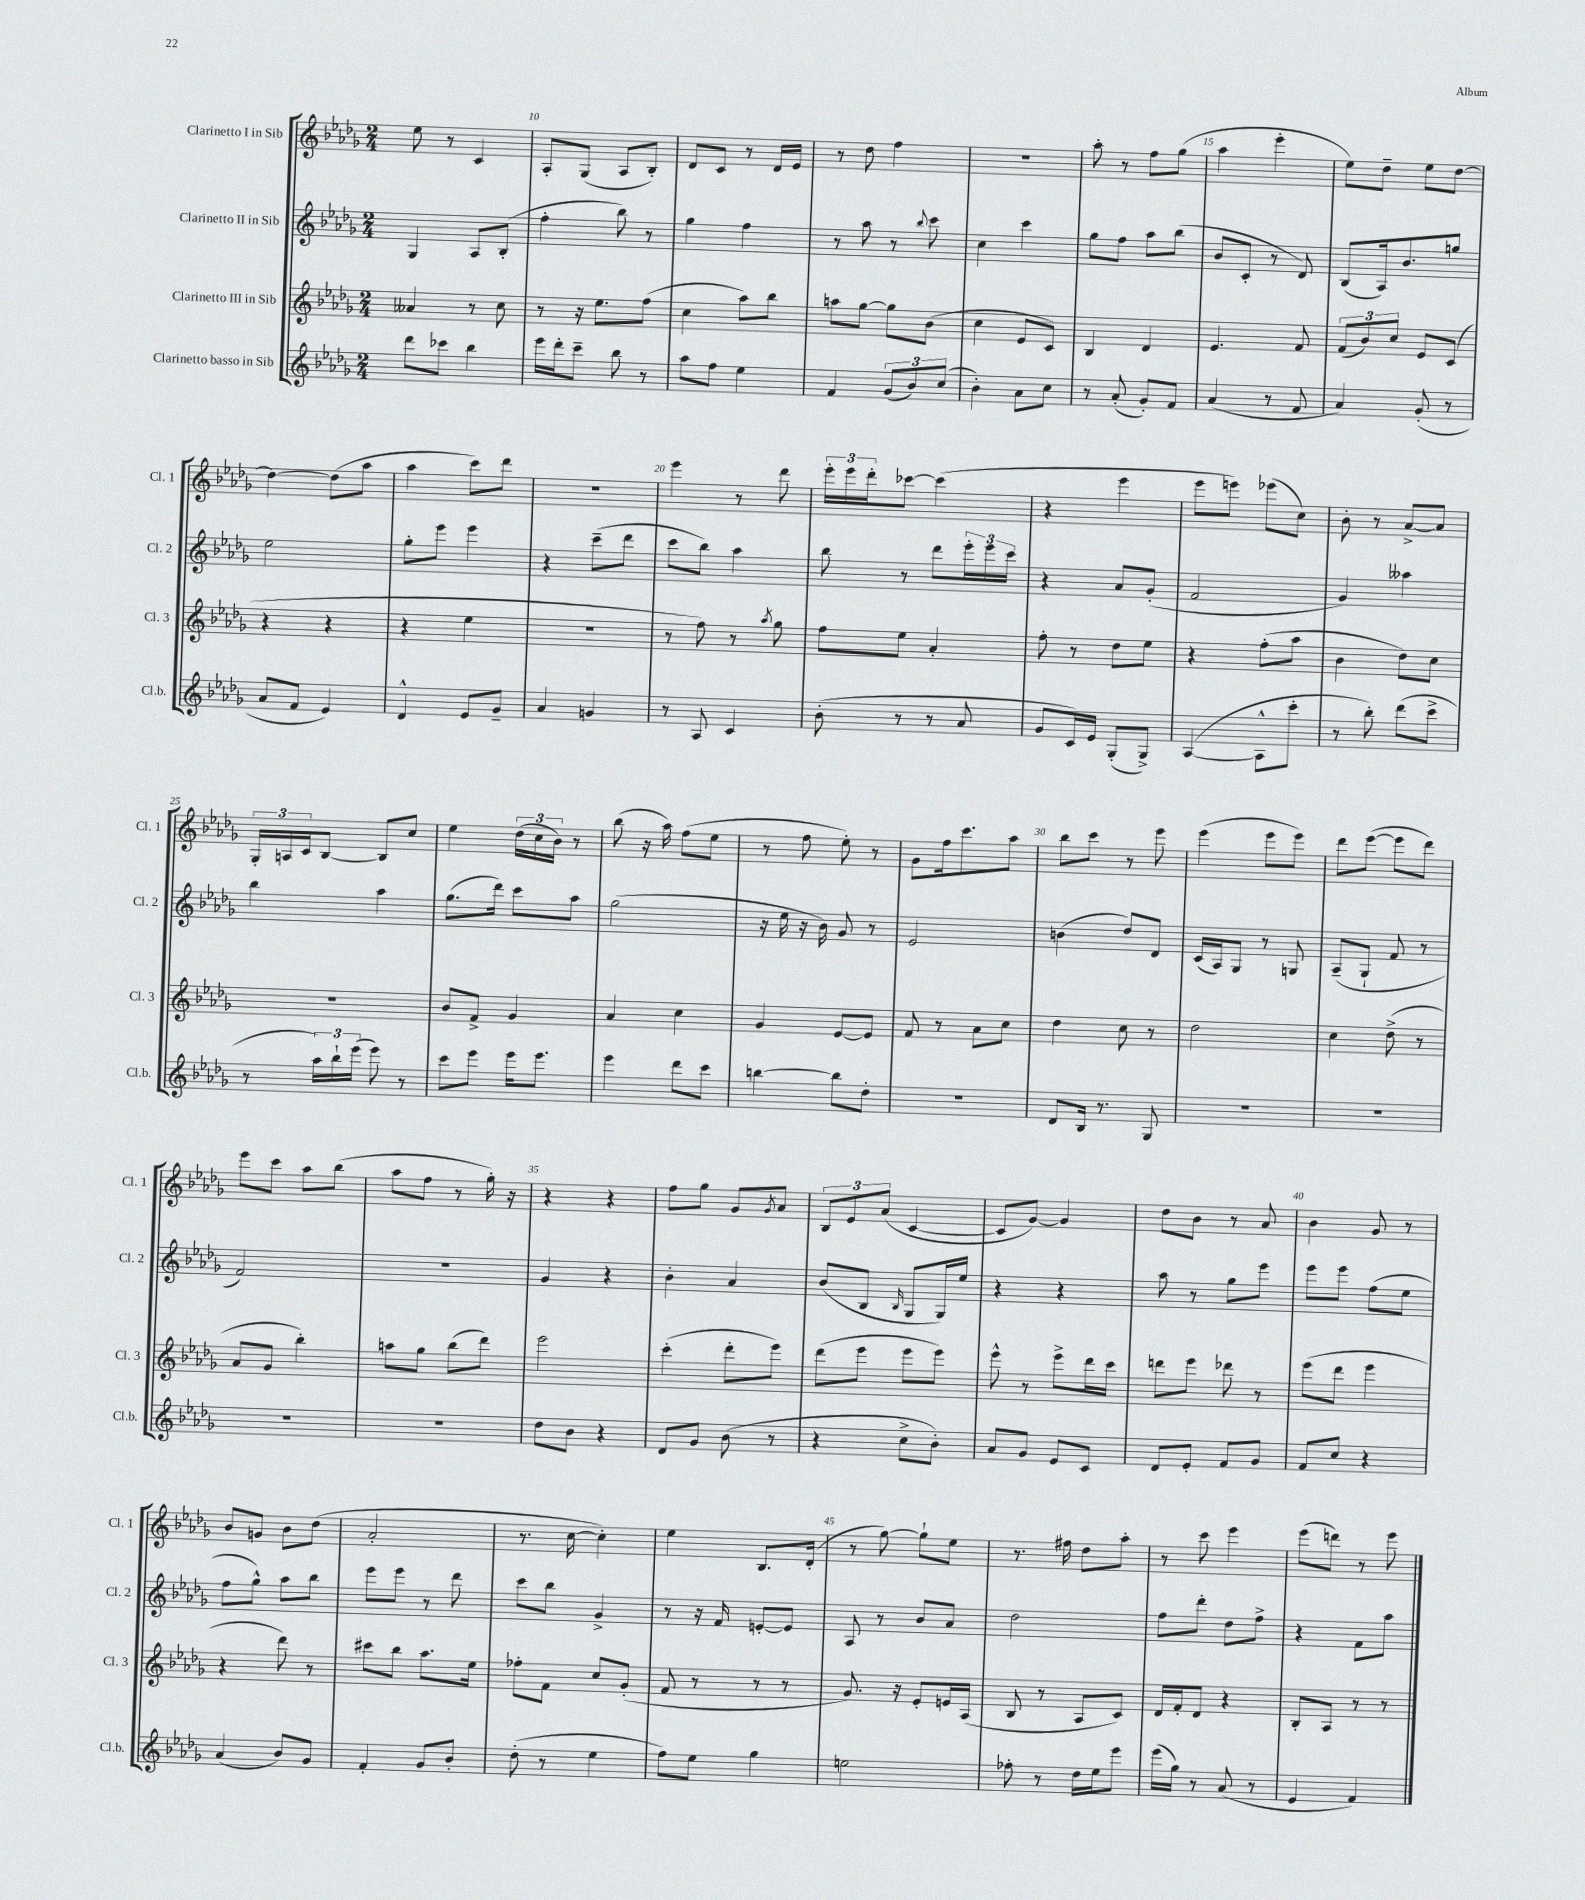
<<
\new StaffGroup <<
\new Staff = "s0" \with { instrumentName = "Clarinetto I in Sib" shortInstrumentName = "Cl. 1" } {
    \clef treble \key des \major \numericTimeSignature \time 2/4
    ees''8 r8 c'4 |
    aes8-. ges8( aes8 bes8-.) |
    des'8 c'8 r8 des'16 ees'16 |
    r8 des''8 f''4 |
    R2 |
    aes''8-. r8 f''8 ges''8( |
    aes''4 ees'''4-. |
    ees''8) des''8-- ees''8 des''8~ |
    des''4~ des''8( aes''8 |
    aes''4 c'''8) des'''8 |
    r2 |
    ees'''4 r8 des'''8 |
    \tuplet 3/2 { ees'''16-. ees'''16 des'''16-. } ces'''8~ ces'''4( |
    r4 ees'''4 |
    ees'''8 e'''8) ees'''8( c''8) |
    bes'8-. r8 aes'8~-> aes'8 |
    \tuplet 3/2 { ges16-. a16 c'16 } bes8~ bes8 c''8 |
    ees''4 \tuplet 3/2 { des''16( c''16 bes'16) } r8 |
    bes''8( r16 aes''16) f''8( ees''8 |
    r8 f''8 ees''8-.) r8 |
    ges'8 f''16 c'''8. aes''8 |
    bes''8 c'''8 r8 ees'''8 |
    ees'''4( ees'''8 ees'''8) |
    des'''8 ees'''8~( ees'''8 des'''8) |
    ees'''8 c'''8 aes''8 bes''8( |
    aes''8 f''8 r8 ges''16-.) r16 |
    r4 r4 |
    f''8 ges''8 ges'8 \acciaccatura { ges'8 } aes'8 |
    \tuplet 3/2 { bes8 ees'8 aes'8( } c'4~ |
    c'8 ges'8~) ges'4 |
    des''8 bes'8 r8 aes'8 |
    bes'4 ges'8 r8 |
    bes'8 g'8 bes'8 des''8( |
    aes'2-. |
    r8. c''16~ c''4-.) |
    ees''4 bes8. des'16-.( |
    r8 ges''8~) ges''8-! ees''8 |
    r8. fis''16 des''8 aes''8-. |
    r8 c'''8 ees'''4 |
    ees'''8( d'''8) r8 ees'''8 \bar "|." |
}
\new Staff = "s1" \with { instrumentName = "Clarinetto II in Sib" shortInstrumentName = "Cl. 2" } {
    \clef treble \key des \major \numericTimeSignature \time 2/4
    ges4 aes8 bes8-.( |
    f''4-. bes''8) r8 |
    ges''4 f''4 |
    r8 aes''8 r8 \appoggiatura { bes''8 } c'''8 |
    c''4 c'''4 |
    ges''8 f''8 aes''8 bes''8( |
    bes'8 c'8-. r8 des'8) |
    bes8( aes16) bes'8. g''8 |
    ees''2 |
    ges''8-. ees'''8 ees'''4 |
    r4 c'''8--( des'''8 |
    c'''8 bes''8) aes''4 |
    bes''8 r8 des'''8 \tuplet 3/2 { ees'''16-. ees'''16 c'''16 } |
    r4 aes'8 ges'8-.( |
    f'2 |
    ges'4) aeses''4 |
    bes''4 aes''4 |
    ges''8.( des'''16) c'''8 aes''8 |
    ges''2( |
    r16 ees''16 r16 bes'16) ges'8 r8 |
    ees'2 |
    b'4( des''8) des'8 |
    c'16( aes16) ges8 r8 g8 |
    aes8--( ges8-! f'8 r8 |
    f'2) |
    R2 |
    ges'4 r4 |
    bes'4-. aes'4 |
    bes'8( bes8 \grace { bes16 } ges8 ges16) ees''16 |
    r4 r4 |
    aes''8 r8 ges''8 ees'''8 |
    ees'''8 ees'''8 f''8( ees''8 |
    f''8 ges''8-^) aes''8 bes''8 |
    ees'''8 ees'''8 r8 des'''8 |
    c'''8 bes''8 ges'4-> |
    r8 r16 f'16 e'8~-. e'8 |
    aes8 r8 bes'8 aes'8 |
    des''2 |
    f''8 des'''8-. des''8 f''8-> |
    r4 f'8 aes''8 \bar "|." |
}
\new Staff = "s2" \with { instrumentName = "Clarinetto III in Sib" shortInstrumentName = "Cl. 3" } {
    \clef treble \key des \major \numericTimeSignature \time 2/4
    aeses'4 r8 c''8 |
    r8 r16 ees''8. f''8( |
    c''4 aes''8) bes''8 |
    a''8 ges''8~ ges''8 bes'8( |
    c''4 ees'8 c'8) |
    bes4 des'4 |
    ees'4. f'8 |
    \tuplet 3/2 { f'8( bes'8) c''8 } ees'8 c'8( |
    r4 r4 |
    r4 ees''4 |
    r2 |
    r8 f''8) r8 \acciaccatura { aes''8 } ges''8 |
    f''8 ees''8 aes'4-. |
    f''8-. r8 des''8 ees''8 |
    r4 f''8-.( aes''8 |
    bes'4 des''8) c''8 |
    r2 |
    bes'8 f'8-> ges'4 |
    aes'4 c''4 |
    ges'4 ees'8~ ees'8 |
    f'8 r8 aes'8 c''8 |
    des''4 c''8 r8 |
    des''2 |
    c''4 des''8->( r8 |
    aes'8 ges'8 bes''4-.) |
    a''8 ges''8 bes''8( des'''8) |
    ees'''2 |
    c'''4-.( des'''8-. ees'''8) |
    des'''8( ees'''8 ees'''8 ees'''8) |
    ees'''8-^ r8 ees'''8-> des'''16 c'''16 |
    d'''8 ees'''8 des'''8 r8 |
    ees'''8( des'''8 ees'''4 |
    r4 des'''8) r8 |
    cis'''8 bes''8 aes''8. ees''16 |
    fes''8-. f'8 c''8 ges'8-.( |
    f'8 r8 r8 r8 |
    ges'8.) r16 ees'8-. e'16 aes16( |
    bes8 r8 aes8 c'8) |
    des'16 f'16-. des'8 r4 |
    bes8-. aes8 r8 r8 \bar "|." |
}
\new Staff = "s3" \with { instrumentName = "Clarinetto basso in Sib" shortInstrumentName = "Cl.b." } {
    \clef treble \key des \major \numericTimeSignature \time 2/4
    des'''8 ces'''8 bes''4 |
    ees'''16 des'''16-. c'''8-- bes''8 r8 |
    aes''8 f''8 ees''4 |
    f'4 \tuplet 3/2 { ges'8( bes'8) c''8( } |
    bes'4-.) aes'8 c''8 |
    r8 aes'8-.( ges'8-.) f'8 |
    aes'4( r8 f'8 |
    aes'4) ges'8-.( r8 |
    aes'8 f'8 ees'4) |
    des'4-^ ees'8 ges'8-- |
    aes'4 g'4 |
    r8 aes8 c'4 |
    bes'8-.( r8 r8 aes'8 |
    ges'8 c'16) ees'16 ges8-.( ges8->) |
    aes4~( aes8-^ c'''8-. |
    r8 bes''8-.) des'''8( c'''8-> |
    r8 \tuplet 3/2 { aes''16) bes''16-! ees'''16( } ees'''8) r8 |
    c'''8 ees'''8 ees'''16 ees'''8. |
    ees'''4 des'''8 c'''8 |
    b''4~ b''8 des''8-. |
    R2 |
    des'8 bes16 r8. ges8 |
    R2 |
    R2 |
    R2 |
    R2 |
    des''8 bes'8 r4 |
    des'8 ges'8 bes'8( r8 |
    r4 c''8-> bes'8-.) |
    aes'8 ges'8 ees'8 c'8 |
    des'8 ees'8-. f'8 ges'8 |
    f'8 c''8 r4 |
    aes'4( bes'8) ges'8 |
    f'4-. ges'8 bes'8-. |
    des''8-.( r8 ees''4 |
    f''8) ees''8 ges''4 |
    e''2 |
    fes''8-. r8 des''16 ees''16 ees'''8 |
    ees'''16( ges''16) r8 aes'8( r8 |
    ees'4 f'4) \bar "|." |
}
>>
>>
\layout { \context { \Score currentBarNumber = #9 \override BarNumber.break-visibility = ##(#f #t #t) barNumberVisibility = #(every-nth-bar-number-visible 5) } }
